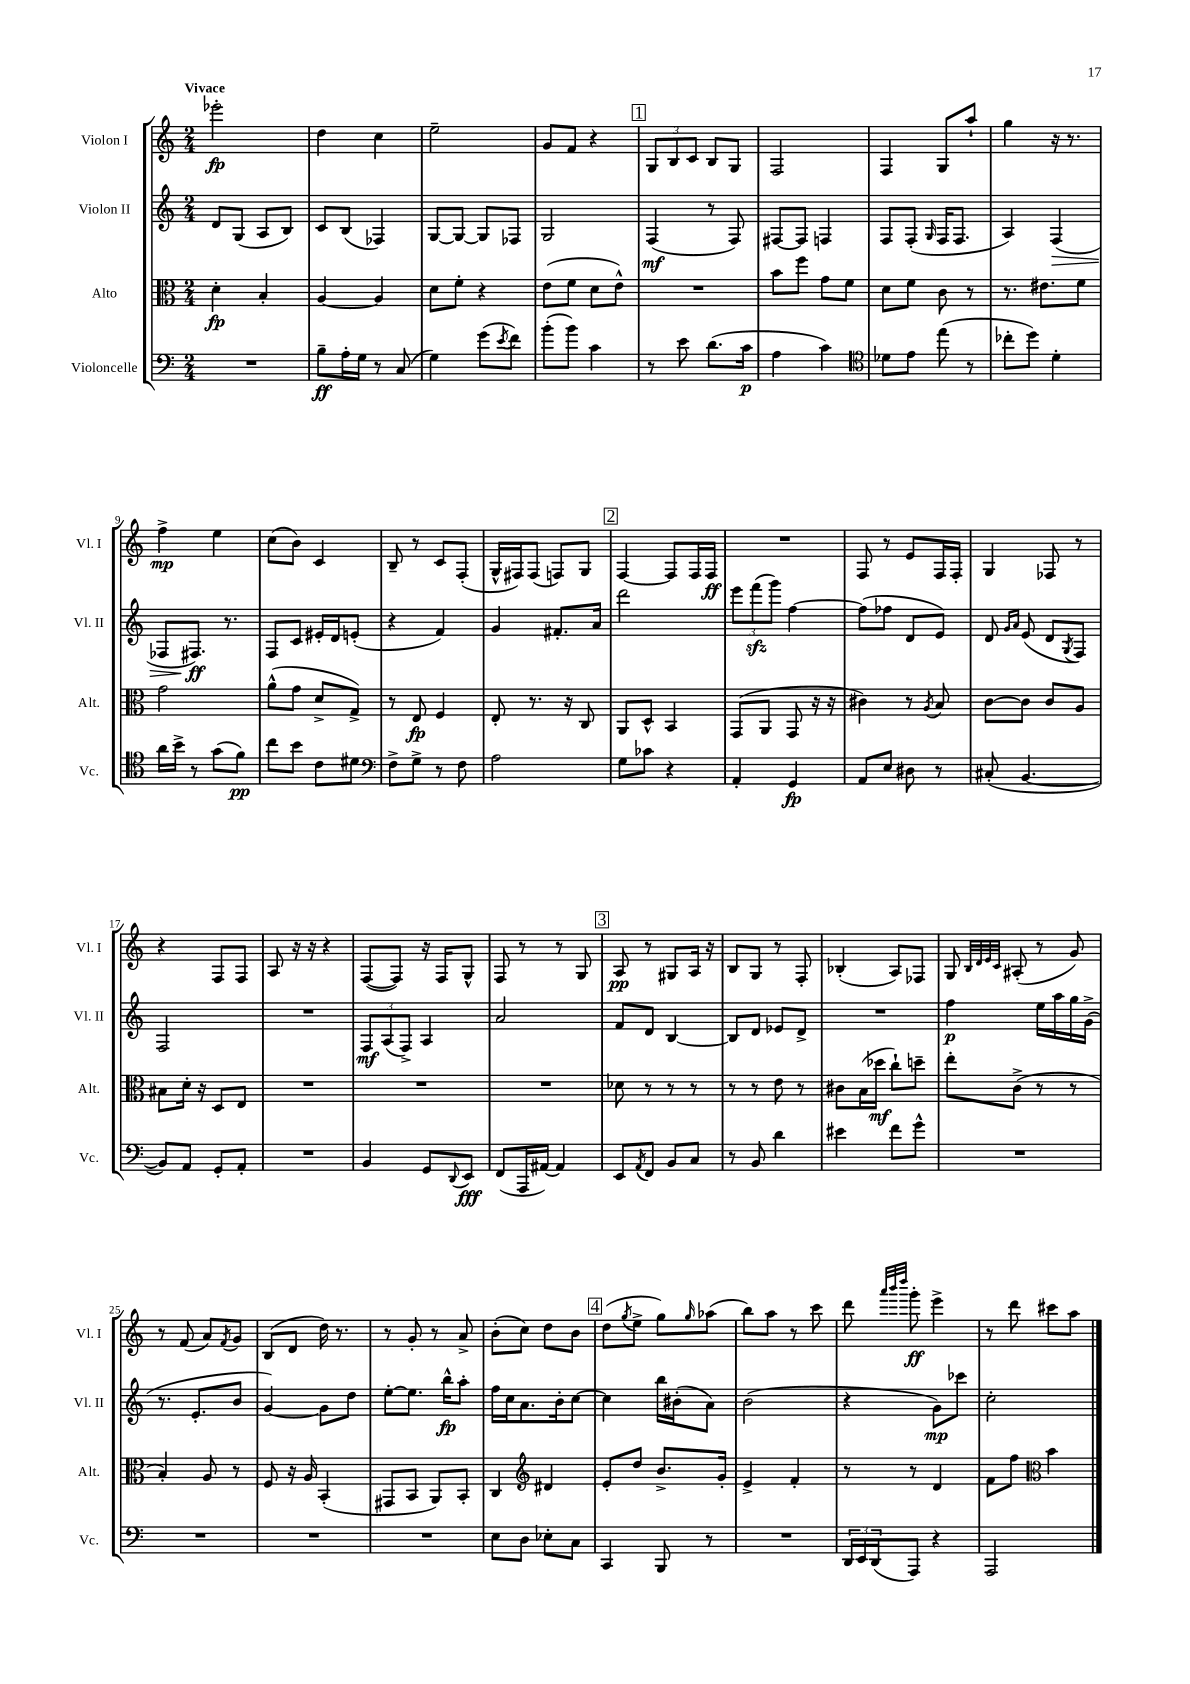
<<
\new StaffGroup <<
\new Staff = "s0" \with { instrumentName = "Violon I" shortInstrumentName = "Vl. I" } {
    \clef treble \key c \major \numericTimeSignature \time 2/4 \tempo "Vivace"
    ees'''2-.\fp |
    d''4 c''4 |
    e''2-- |
    g'8 f'8 r4 |
    \mark \markup { \box "1" } \tuplet 3/2 { g8 b8 c'8 } b8 g8 |
    f2 |
    f4 g8 a''8-! |
    g''4 r16 r8. |
    f''4->\mp e''4 |
    c''8( b'8) c'4 |
    b8-- r8 c'8 f8-.( |
    g16-^ fis16) fis8( f8) g8 |
    \mark \markup { \box "2" } f4~ f8 f16 f16\ff |
    R2 |
    f8 r8 e'8 f16 f16-. |
    g4 fes8 r8 |
    r4 f8 f8 |
    a8 r16 r16 r4 |
    f8~( f8) r16 f16 g8-^ |
    f8 r8 r8 g8 |
    \mark \markup { \box "3" } a8\pp r8 gis8 a16 r16 |
    b8 g8 r8 f8-. |
    bes4-.( a8) fes8 |
    g8 \grace { b32 d'32 e'32 c'32 } ais8-.( r8 g'8) |
    r8 f'8( a'8) \acciaccatura { f'8 } g'8 |
    b8( d'8 d''16) r8. |
    r8 g'8-. r8 a'8-> |
    b'8-.( c''8) d''8 b'8 |
    \mark \markup { \box "4" } d''8( \acciaccatura { g''8 } e''8-> g''8) \grace { g''16 } aes''8( |
    b''8) a''8 r8 c'''8 |
    d'''8 \grace { a'''32 b'''32 d''''32 } g'''8-.\ff e'''4-> |
    r8 d'''8 cis'''8 a''8 \bar "|." |
}
\new Staff = "s1" \with { instrumentName = "Violon II" shortInstrumentName = "Vl. II" } {
    \clef treble \key c \major \numericTimeSignature \time 2/4
    d'8 g8( a8 b8) |
    c'8 b8( fes4) |
    g8~ g8~ g8 fes8 |
    g2 |
    \mark \markup { \box "1" } f4\mf( r8 f8) |
    fis8~ fis8 f4 |
    f8 f8-.( \grace { g16 } f16 f8. |
    a4) f4\>( |
    fes8 fis8.\ff\!) r8. |
    f8 c'8 eis'16-. d'16 e'8-.( |
    r4 f'4) |
    g'4 fis'8.-. a'16 |
    \mark \markup { \box "2" } d'''2 |
    \tuplet 3/2 { e'''8 f'''8\sfz( g'''8) } f''4~ |
    f''8( fes''8 d'8 e'8) |
    d'8 \grace { g'16 a'16 } e'8( d'8 \acciaccatura { g8 } f8) |
    f2 |
    R2 |
    \tuplet 3/2 { f8\mf a8( f8->) } a4 |
    a'2 |
    \mark \markup { \box "3" } f'8 d'8 b4~ |
    b8 d'8 ees'8 d'8-> |
    R2 |
    f''4\p e''16 a''16 g''16 g'16->( |
    r8. e'8.-. b'8 |
    g'4~) g'8 d''8 |
    e''8~-. e''8. b''16-^\fp a''8-. |
    f''16 c''16 a'8. b'16-. c''8~ |
    \mark \markup { \box "4" } c''4 b''16 bis'16-.( a'8) |
    b'2( |
    r4 g'8\mp) ces'''8 |
    c''2-. \bar "|." |
}
\new Staff = "s2" \with { instrumentName = "Alto" shortInstrumentName = "Alt." } {
    \clef alto \key c \major \numericTimeSignature \time 2/4
    d'4-.\fp b4-. |
    a4~ a4 |
    d'8 f'8-. r4 |
    e'8( f'8 d'8 e'8-^) |
    \mark \markup { \box "1" } R2 |
    b'8 f''8 g'8 f'8 |
    d'8 f'8 c'8 r8 |
    r8. eis'8. f'8 |
    g'2 |
    a'8-^( g'8 d'8-> g8->) |
    r8 e8\fp f4 |
    e8-. r8. r16 c8 |
    \mark \markup { \box "2" } a,8 d8-^ b,4 |
    g,8( a,8 g,8 r16 r16 |
    cis'4) r8 \acciaccatura { a8 } b8 |
    c'8~ c'8 c'8 a8 |
    bis8 d'16-. r16 d8 e8 |
    R2 |
    R2 |
    R2 |
    \mark \markup { \box "3" } des'8 r8 r8 r8 |
    r8 r8 e'8 r8 |
    cis'8 b16( des''16\mf c''8-!) d''8-- |
    e''8-. c'8->( r8 r8 |
    b4-.) a8 r8 |
    f8 r16 a16 b,4-.( |
    gis,8 b,8 a,8) b,8-. |
    c4 \clef treble dis'4 |
    \mark \markup { \box "4" } e'8-. d''8 b'8.-> g'16-. |
    e'4-> f'4-. |
    r8 r8 d'4 |
    f'8 f''8 \clef alto b'4 \bar "|." |
}
\new Staff = "s3" \with { instrumentName = "Violoncelle" shortInstrumentName = "Vc." } {
    \clef bass \key c \major \numericTimeSignature \time 2/4
    R2 |
    b8--\ff a16-. g16 r8 c8( |
    g4) g'8( \acciaccatura { e'8 } f'8) |
    b'8-.( b'8) c'4 |
    \mark \markup { \box "1" } r8 e'8 d'8.( c'16\p |
    a4 c'4) |
    \clef tenor des'8 e'8 e''8( r8 |
    ces''8-. d''8) d'4-. |
    a'16 b'16-> r8 g'8( f'8\pp) |
    c''8 b'8 c'8 dis'8 |
    \clef bass f8-> g8-> r8 f8 |
    a2 |
    \mark \markup { \box "2" } g8 ces'8 r4 |
    a,4-. g,4\fp |
    a,8 e8 dis8 r8 |
    cis8-.( b,4.~ |
    b,8) a,8 g,8-. a,8-. |
    R2 |
    b,4 g,8 \appoggiatura { d,8 } e,8\fff |
    f,8( a,,16 ais,16~) ais,4 |
    \mark \markup { \box "3" } e,8 \acciaccatura { a,8 } f,8 b,8 c8 |
    r8 b,8 d'4 |
    eis'4 f'8 g'8-^ |
    R2 |
    R2 |
    R2 |
    R2 |
    e8 d8 ees8-. c8 |
    \mark \markup { \box "4" } c,4 b,,8 r8 |
    R2 |
    \tuplet 3/2 { d,16 e,16 d,16( } a,,8) r4 |
    a,,2 \bar "|." |
}
>>
>>
